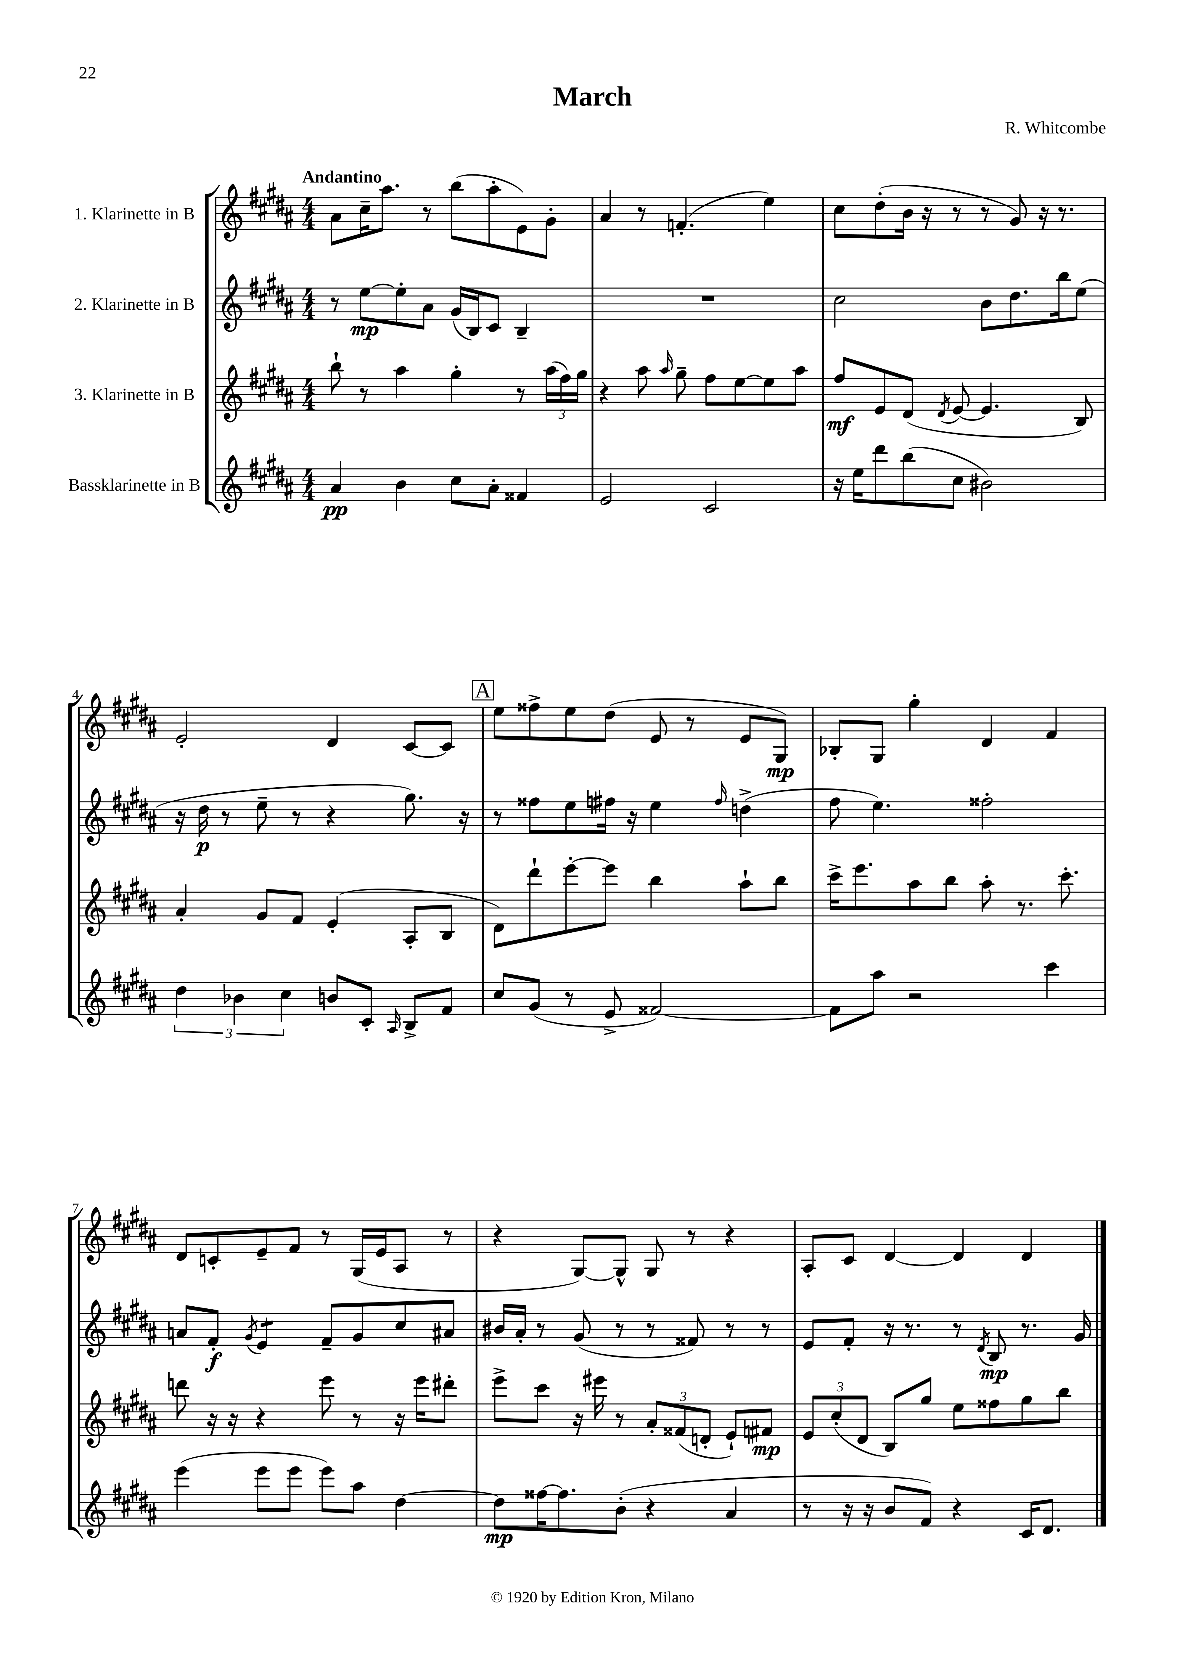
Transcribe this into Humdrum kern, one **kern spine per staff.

**kern	**kern	**kern	**kern
*staff4	*staff3	*staff2	*staff1
*clefG2	*clefG2	*clefG2	*clefG2
*k[f#c#g#d#a#]	*k[f#c#g#d#a#]	*k[f#c#g#d#a#]	*k[f#c#g#d#a#]
*M4/4	*M4/4	*M4/4	*M4/4
4a#	8bb`	8r	8a#
.	8r	[8ee	16cc#~
.	.	.	8.aa#
4b	4aa#	8ee']	.
.	.	8a#	8r
8cc#	4gg#'	(16g#	(8bb
.	.	16B)	.
8a#'	.	8c#	8aa#'
4f##	8r	4B~	8e)
.	(24aa#	.	8g#'
.	24ff#)	.	.
.	24gg#	.	.
=	=	=	=
2e	4r	1r	4a#
.	8aa#	.	8r
.	16qqaa#	.	.
.	8gg#~	.	(4.f'
2c#	8ff#	.	.
.	[8ee	.	.
.	8ee]	.	4ee)
.	8aa#	.	.
=	=	=	=
16r	8ff#	2cc#	8cc#
16ee	.	.	.
8ddd#	8e	.	(8dd#'
(8bb	(8d#	.	16b
.	.	.	16r
.	8qd#	.	.
8cc#	[8e	.	8r
2b#)	4.e]	8b	8r
.	.	8.dd#	8g#)
.	.	.	16r
.	.	16bb	8.r
.	8B)	(8ee	.
=	=	=	=
6dd#	4a#'	16r	2e'
.	.	16dd#	.
.	.	8r	.
6b-	.	.	.
.	8g#	8ee~	.
6cc#	.	.	.
.	8f#	8r	.
8b	(4e'	4r	4d#
8c#'	.	.	.
16qqA#	.	.	.
8B^	8A#'	8.gg#)	[8c#
8f#	8B	.	8c#]
.	.	16r	.
=	=	=	=
8cc#	8d#)	8r	8ee
(8g#	8ddd#`	8ff##	8ff##^
8r	[8eee'	8ee	8ee
8e^	8eee]	16ff#	(8dd#
.	.	16r	.
[2f##)	4bb	4ee	8e
.	.	.	8r
.	.	16qqff#	.
.	8aa#`	(4dd^	8e
.	8bb	.	8G#)
=	=	=	=
8f##]	16ccc#^	8ff#	8B-'
.	8.eee	.	.
8aa#	.	4.ee)	8G#
2r	8aa#	.	4gg#'
.	8bb	.	.
.	8aa#'	2ff##'	4d#
.	8.r	.	.
4ccc#	.	.	4f#
.	8.ccc#'	.	.
=	=	=	=
(4eee	8ddd	8a	8d#
.	16r	8f#'	8c'
.	16r	.	.
.	.	8qg#	.
8eee	4r	4e	8e~
8eee	.	.	8f#
8eee)	8eee	8f#~	8r
8aa#	8r	8g#	(16G#
.	.	.	16e
[4dd#	16r	8cc#	8A#
.	16eee	.	.
.	8ddd#'	8a#	8r
=	=	=	=
8dd#]	8eee^	16b#	4r
.	.	16a#'	.
[16ff##	8ccc#	8r	.
8.ff##]	.	.	.
.	16r	(8g#	[8G#)
.	16eee#	.	.
(8b'	8r	8r	8G#^^]
4r	12a#'	8r	8G#
.	(12f##	.	.
.	.	8f##)	8r
.	12d'	.	.
4a#	8e`)	8r	4r
.	8f#	8r	.
=	=	=	=
8r	12e	8e	8A#'
.	(12cc#'	.	.
16r	.	8f#'	8c#
.	12d#	.	.
16r	.	.	.
8b	8B)	16r	[4d#
.	.	8.r	.
8f#)	8gg#	.	.
4r	8ee	8r	4d#]
.	.	8qd#	.
.	8ff##	8B	.
16c#	8gg#	8.r	4d#
8.d#	.	.	.
.	8bb	.	.
.	.	16g#	.
==	==	==	==
*-	*-	*-	*-
